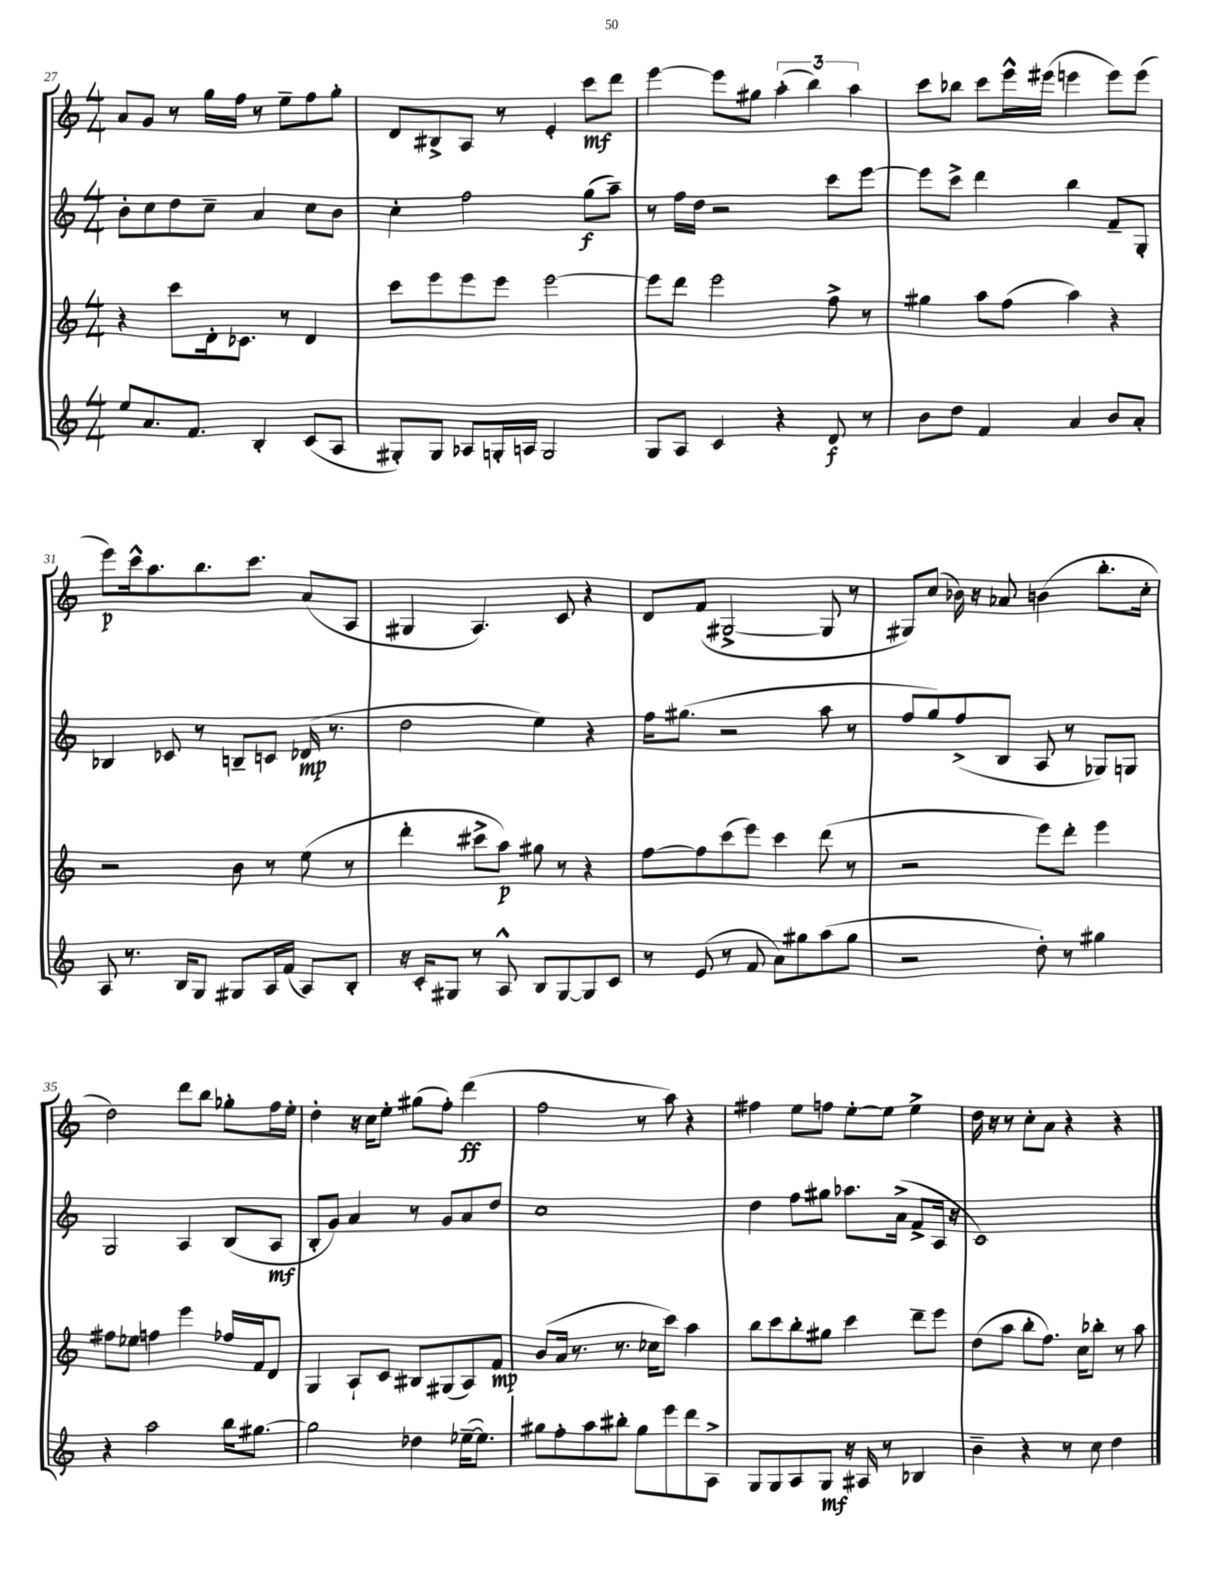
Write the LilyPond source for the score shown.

<<
\new StaffGroup <<
\new Staff = "s0" {
    \clef treble \key c \major \numericTimeSignature \time 4/4
    a'8 g'8 r8 g''16 f''16 r8 e''8-- f''8 g''8-. |
    d'8 bis8-> a8 r8 e'4-. c'''8\mf d'''8 |
    e'''4~ e'''8 gis''8 \tuplet 3/2 { a''4-.( b''4) a''4 } |
    c'''8 bes''8 c'''8 e'''16-^ eis'''16( e'''4 e'''8) e'''8( |
    e'''8\p) c'''16-^ a''8. b''8. c'''8. a'8( a8 |
    gis4 a4.) c'8 r4 |
    d'8 f'8( gis2~-> gis8 r8 |
    gis8) c''8( bes'16) r16 aes'8 b'4( b''8.-. c''16-. |
    d''2) d'''8 b''8 ges''8-. f''16 e''16-. |
    d''4-. r16 c''16 e''8-. gis''8( f''8-.) d'''4\ff( |
    f''2 r8 a''8) r4 |
    fis''4 e''8 f''8 e''8~-. e''8 e''4-> |
    d''16 r16 r8 c''8-. a'8 r4 r4 \bar "|." |
}
\new Staff = "s1" {
    \clef treble \key c \major \numericTimeSignature \time 4/4
    b'8-. c''8 d''8 c''8-- a'4 c''8 b'8 |
    c''4-. f''2 g''8\f( a''8--) |
    r8 f''16 d''16 r2 c'''8 e'''8~ |
    e'''8 c'''8-> d'''4 b''4 f'8-- g8-. |
    bes4 ces'8 r8 b8-- c'8 des'16\mp( r8. |
    d''2 e''4) r4 |
    f''16 gis''8.( r2 a''8 r8 |
    f''8 g''8) f''8->( b8 a8 r8 ges8) g8 |
    g2 a4 b8( a8\mf |
    b8-. g'8) a'4 r8 g'8 a'8 d''8 |
    c''1 |
    d''4 f''8 gis''8 aes''8. a'16->( f'8-> a16 r16 |
    c'1) \bar "|." |
}
\new Staff = "s2" {
    \clef treble \key c \major \numericTimeSignature \time 4/4
    r4 c'''8 d'16-. ces'8. r8 d'4 |
    c'''8 e'''8 e'''8 e'''8 e'''2~ |
    e'''8 d'''8 e'''2 f''8-> r8 |
    gis''4 a''8 f''8( a''4) r4 |
    r2 b'8 r8 e''8( r8 |
    d'''4-. cis'''8-> a''8\p) gis''8 r8 r4 |
    f''8~ f''8 c'''8( e'''8) c'''4 d'''8( r8 |
    r2 e'''8) d'''8-. e'''4 |
    fis''8 ees''8 f''4 e'''4 fes''16 f'16 d'8 |
    g4 a8-! c'8 bis8 gis8( a8) f'8\mp |
    b'8( a'16 r8. r8. ces''16 c'''8) a''4 |
    b''8 c'''8 b''8-. gis''8 c'''4 d'''8-- e'''8 |
    d''8( a''8 b''8-. f''8.) c''16 bes''8-. r8 a''8 \bar "|." |
}
\new Staff = "s3" {
    \clef treble \key c \major \numericTimeSignature \time 4/4
    e''8 a'8. f'8. b4-. c'8( a8 |
    gis8-.) gis8 aes8 g16-. a16 g2 |
    g8 a8 c'4 r4 d'8\f r8 |
    b'8 d''8 f'4 a'4 b'8 a'8-. |
    a8 r8. b16 g8 gis8 a16 f'16( a8) b8-. |
    r16 c'16-. gis8 r8 a8-^ b8 gis8~ gis8 c'8 |
    r8 e'8( r8 f'8 a'8) gis''8 a''8( gis''8 |
    r2 d''8-.) r8 gis''4 |
    r4 a''2 b''16 gis''8.~ |
    gis''2 des''4 ees''16~--( ees''8.) |
    gis''8 f''8-. a''8 bis''8-. gis''8 e'''8 d'''8 a8-> |
    g8 g8 a8 g8\mf r16 ais16 r8 bes4 |
    b'4-- r4 r8 c''8 d''4 \bar "|." |
}
>>
>>
\layout { \context { \Score currentBarNumber = #27 } }
